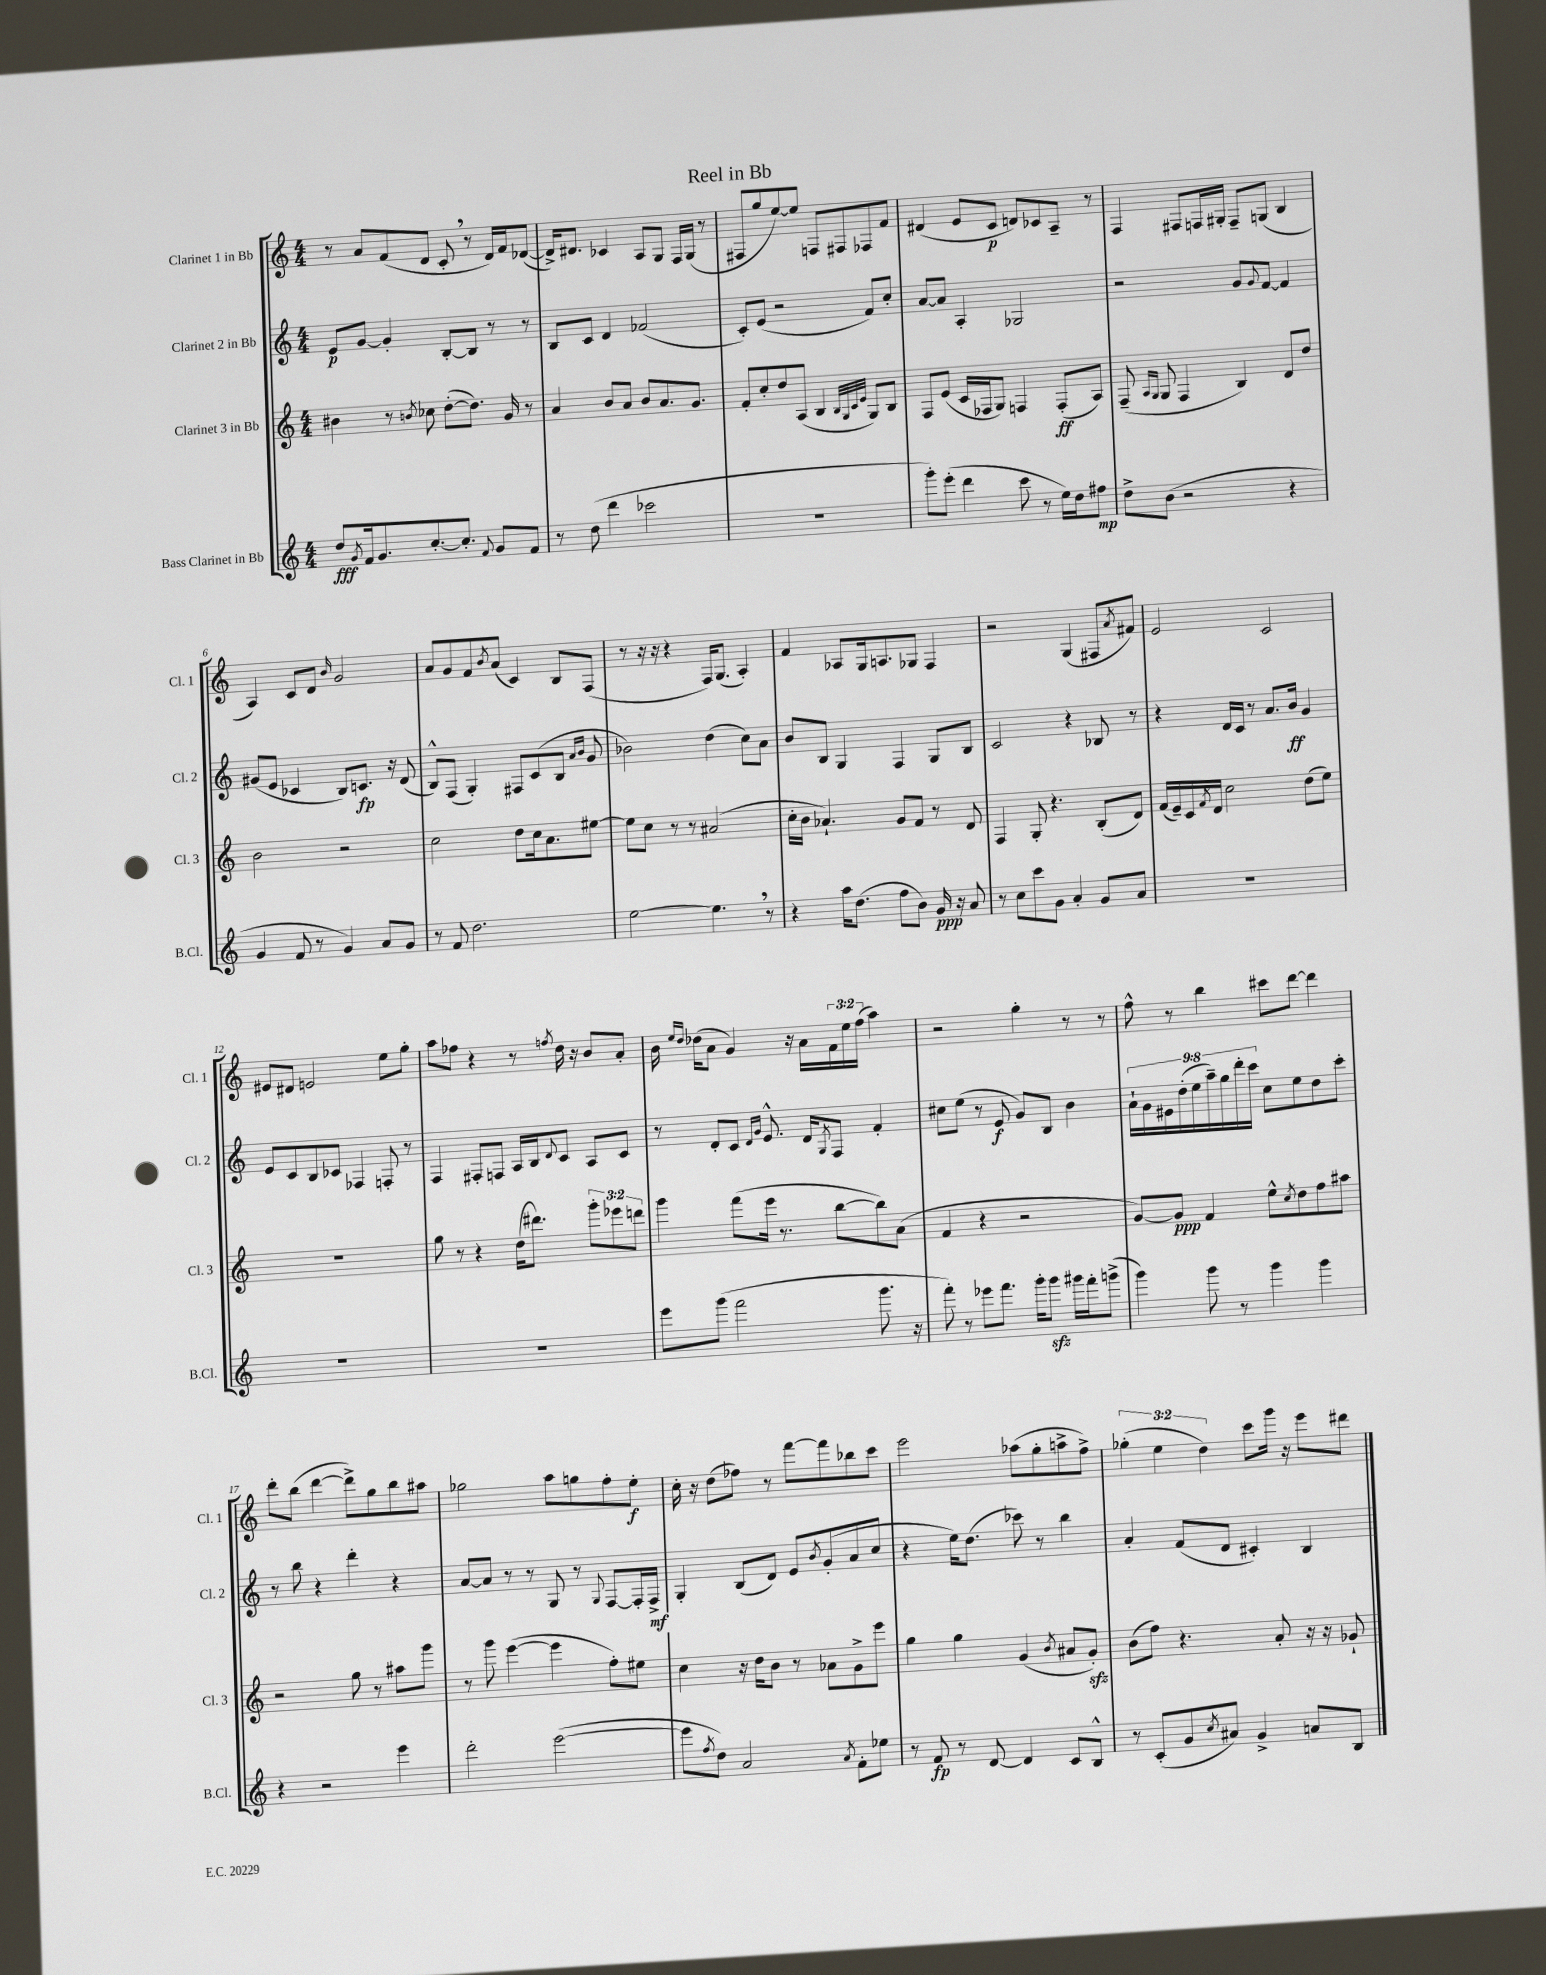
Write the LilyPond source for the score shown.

\header { title = "Reel in Bb" }
<<
\new StaffGroup <<
\new Staff = "s0" \with { instrumentName = "Clarinet 1 in Bb" shortInstrumentName = "Cl. 1" } {
    \clef treble \key c \major \numericTimeSignature \time 4/4 \override Staff.TupletNumber.text = #tuplet-number::calc-fraction-text
    r8 a'8 f'8( d'8 c'8-. \breathe r8 d'16) f'16 des'8~( |
    des'16->) dis'8. ces'4 a8 g8 f16 g16( r8 |
    fis8 g''8 e''8~) e''8 f8 fis8 fes8 f'8 |
    dis'4( e'8 c'8\p d'8) ces'8 a8-- r8 |
    f4 fis8 f16 gis16-. f8-- g8( b4 |
    a4) c'8 d'8 \grace { b'16 } g'2 |
    a'8 g'8 f'8 \acciaccatura { b'8 } a'8( c'4) b8 f8( |
    r8 r16 r16 r4 f16) g8.( a4-.) |
    f'4 aes8 g16 a8. ges8 f4 |
    r2 g4( fis8 \acciaccatura { a'8 } fis'8) |
    e'2 c'2 |
    eis'8 dis'8 e'2 e''8 g''8-. |
    a''8 fes''8 r4 r8 \acciaccatura { f''8 } d''16 r16 b'8 a'8-. |
    b'16 \grace { e''16 d''16 } des''16( a'8 g'4) r16 a'16 \tuplet 3/2 { f'16 e''16 f''16( } a''4) |
    r2 g''4-. r8 r8 |
    f''8-^ r8 b''4 cis'''8 d'''8~ d'''4 |
    d'''8-. b''8( d'''4~ d'''8->) g''8 b''8 ais''8 |
    ges''2 a''8 g''8 f''8-. e''8-.\f |
    c''16-. r16 d''8( fes''8) r8 f'''8~ f'''8 bes''8 c'''8 |
    e'''2 aes''8( g''8-. a''8-> f''8->) |
    \tuplet 3/2 { ges''4-.( e''4 d''4) } c'''8 g'''16 r16 e'''8 dis'''8 \bar "|." |
}
\new Staff = "s1" \with { instrumentName = "Clarinet 2 in Bb" shortInstrumentName = "Cl. 2" } {
    \clef treble \key c \major \numericTimeSignature \time 4/4 \override Staff.TupletNumber.text = #tuplet-number::calc-fraction-text
    e'8\p g'8~ g'4-. b8~-. b8 r8 r8 |
    b8 c'8 d'4 fes'2( |
    c'8-.) e'8( r2 f'8) c''8-. |
    a'8~ a'8 a4-. ges2 |
    r2 g'8 \appoggiatura { g'8 } f'8~ f'4 |
    gis'8( e'8 ces'4 b8) c'8.\fp r16 d'8( |
    b8-^) f8( g4-.) fis8 c'8( b8 \grace { a'16 b'16 } g'8 |
    bes'2) d''4( c''8) a'8 |
    b'8 b8 g4 f4 g8 b8 |
    c'2 r4 bes8 r8 |
    r4 d'16 c'16 r8 a'8. b'16\ff g'4 |
    e'8 c'8 b8 ces'8 fes4 f8-. r8 |
    f4 fis8-. f8 a16 b16 \appoggiatura { d'8 } c'8 a8 c'8 |
    r8 d'8-. c'8 \grace { d'16 g'16 } e'8.-^ d'16 \acciaccatura { g8 } f8 f'4-. |
    cis''8 e''8( r8 e'8\f g'8) b8 b'4 |
    \tuplet 9/8 { a'16-! g'16 eis'16 d''16-.( e''16 a''16--) g''16 d'''16-. c'''16 } c''8 e''8 d''8 c'''8-. |
    r8 b''8 r4 d'''4-. r4 |
    a'8~ a'8 r8 r8 g8 r8 \appoggiatura { g8 } f8~ f16-. f16->\mf |
    g4-. b8( d'8) e'8 \acciaccatura { b'8 } g'8-.( a'8 c''8 |
    r4 e''16) d''8.( ces'''8) r8 b''4 |
    a'4-. f'8( d'8 cis'4-.) b4 \bar "|." |
}
\new Staff = "s2" \with { instrumentName = "Clarinet 3 in Bb" shortInstrumentName = "Cl. 3" } {
    \clef treble \key c \major \numericTimeSignature \time 4/4 \override Staff.TupletNumber.text = #tuplet-number::calc-fraction-text
    bis'4 r8 \acciaccatura { b'8 } ces''8 d''8~-.( d''8.) g'16 r8 |
    a'4 b'8 a'8 b'8 a'8. g'8. |
    f'8-. c''8-. d''8 a8( b4 \grace { b32 g32 c'32 e'32 } g8) b8 |
    f8 e'8( c'16 fes16 g8) f4 f8-.\ff( a8) |
    f8--( \grace { a16 g16 } g8 f4 b4) d'8 d''8 |
    b'2 r2 |
    c''2 d''8 c''16 a'8. eis''8~ |
    eis''8 c''8 r8 r8 ais'2( |
    c''16-. b'16 aes'4.-!) g'8 f'8 r8 d'8 |
    f4 g8-. r4. b8-.( d'8) |
    f'16( e'16--) c'16 \acciaccatura { f'8 } d'16 c''2 d''8( e''8) |
    R1 |
    g''8 r8 r4 d''16( dis'''8.) \tuplet 3/2 { g'''8-. ees'''8 d'''8 } |
    g'''4 f'''8( e'''16 r8. b''8~ b''8) a'8( |
    f'4 r4 r2 |
    g'8~) g'8\ppp f'4 e''8-^ \acciaccatura { c''8 } d''8 f''8 ais''8 |
    r2 g''8 r8 ais''8 g'''8 |
    r8 g'''8 e'''4~( e'''4 f''8-.) eis''8 |
    c''4 r16 d''16 b'8 r8 aes'8 g'8-> e'''8 |
    g''4 g''4 g'4( \acciaccatura { b'8 } ais'8 g'8-.\sfz) |
    b'8( f''8) r4. a'8-. r16 r16 ges'8-! \bar "|." |
}
\new Staff = "s3" \with { instrumentName = "Bass Clarinet in Bb" shortInstrumentName = "B.Cl." } {
    \clef treble \key c \major \numericTimeSignature \time 4/4
    d''8\fff \acciaccatura { g'8 } f'16 g'8. c''8.~-. c''8.-. \appoggiatura { f'8 } g'8 f'8 |
    r8 d''8( d'''4 ces'''2 |
    R1 |
    g'''8-.) e'''8-.( d'''4 c'''8 r8 e''16) d''16 fis''8\mp |
    d''8-> b'8( r2 r4 |
    g'4 f'8 r8 g'4) a'8 g'8 |
    r8 f'8 d''2. |
    e''2~ e''4. \breathe r8 |
    r4 a''16 d''8.( f''8 b'8) g'16\ppp r16 a'8 |
    r8 c''8 c'''8 g'8 a'4-. g'8 a'8 |
    R1 |
    R1 |
    R1 |
    e'''8 g'''8( f'''2 g'''8. r16 |
    f'''8-.) r8 ees'''8 f'''8. g'''16-. g'''8\sfz gis'''16 f'''16-. g'''8->( |
    g'''4) g'''8 r8 g'''4 g'''4 |
    r4 r2 e'''4 |
    d'''2-. e'''2~( |
    e'''8 \acciaccatura { f''8 } d''8) a'2 \acciaccatura { a'8 } f'8-. ees''8 |
    r8 f'8\fp r8 d'8~ d'4 c'8 b8-^ |
    r8 c'8-.( g'8 \acciaccatura { c''8 } ais'8) g'4-> a'8 b8 \bar "|." |
}
>>
>>
